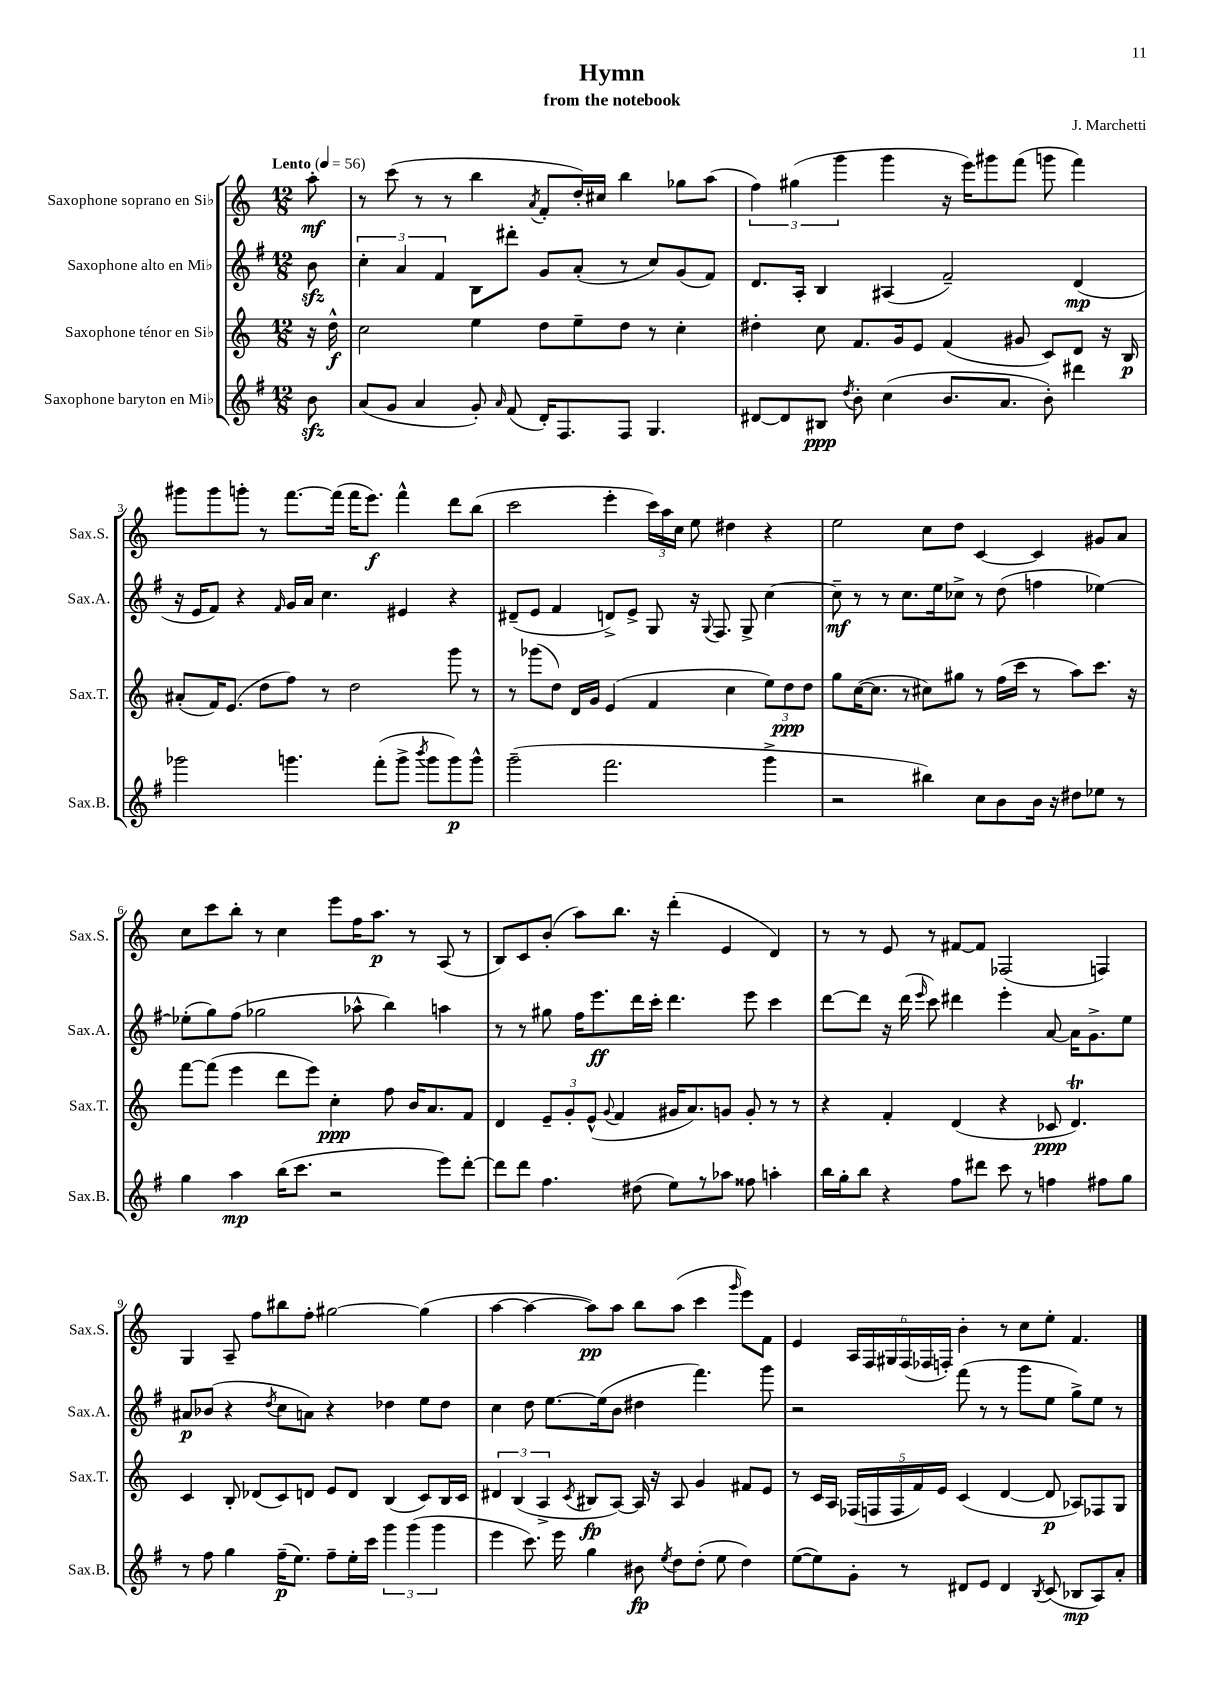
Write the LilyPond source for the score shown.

\header { title = "Hymn" composer = "J. Marchetti" subtitle = "from the notebook" }
<<
\new StaffGroup <<
\new Staff = "s0" \with { instrumentName = "Saxophone soprano en Sib" shortInstrumentName = "Sax.S." } {
    \clef treble \key c \major \numericTimeSignature \time 12/8 \partial 8 \tempo "Lento" 4 = 56
    \autoBeamOff a''8-.\mf |
    r8 c'''8( r8 r8 b''4 \acciaccatura { a'8 } f'8[-. d''16-.) cis''16] b''4 ges''8[ a''8]( |
    \tuplet 3/2 { f''4) gis''4( g'''4 } g'''4 r16 e'''16[) gis'''8 f'''8]( g'''8 f'''4) |
    gis'''8[ gis'''8 g'''8]-. r8 f'''8.[~ f'''16]( f'''16[ e'''8.]\f) f'''4-^ d'''8[ b''8]( |
    c'''2 e'''4-. \tuplet 3/2 { c'''16[) a''16 c''16] } e''8 dis''4 r4 |
    e''2 c''8[ d''8] c'4~ c'4 gis'8[ a'8] |
    c''8[ c'''8 b''8]-. r8 c''4 e'''8[ f''16 a''8.]\p r8 a8( r8 |
    b8[) c'8 b'8]-.( a''8[) b''8.] r16 d'''4-.( e'4 d'4) |
    r8 r8 e'8 r8 fis'8[~ fis'8] fes2( f4) |
    g4 a8-- f''8[ bis''8 f''8]-. gis''2~ gis''4( |
    a''4~ a''4~ a''8[\pp) a''8] b''8[ a''8]( c'''4 \grace { g'''16 } e'''8[) f'8] |
    e'4 \tuplet 6/4 { a16[ f16 gis16 f16( fes16 f16]-.) } b'4-. r8 c''8[ e''8]-. f'4. \bar "|." |
}
\new Staff = "s1" \with { instrumentName = "Saxophone alto en Mib" shortInstrumentName = "Sax.A." } {
    \clef treble \key g \major \numericTimeSignature \time 12/8 \partial 8
    \autoBeamOff b'8\sfz |
    \tuplet 3/2 { c''4-. a'4 fis'4 } b8[ dis'''8]-. g'8[ a'8]-.( r8 c''8[) g'8( fis'8]) |
    d'8.[ a16]-. b4 ais4( fis'2--) d'4\mp( |
    r16 e'16[ fis'8]) r4 \grace { fis'16 } g'16[ a'16] c''4. eis'4 r4 |
    dis'8[--( e'8] fis'4 d'8[->) e'8]-> g8 r16 \appoggiatura { g8 } fis8. g8-> c''4~ |
    c''8--\mf r8 r8 c''8.[ e''16 ces''8]-> r8 d''8( f''4 ees''4~) |
    ees''8[-.( g''8) fis''8]( ges''2 aes''8-^ b''4) a''4 |
    r8 r8 gis''8 fis''16[ e'''8.\ff d'''16 c'''16]-. d'''4. e'''8 c'''4 |
    d'''8[~ d'''8] r16 d'''16( \grace { e'''16 } c'''8) dis'''4 e'''4-. a'8~ a'16[ g'8.-> e''8] |
    ais'8[\p bes'8]( r4 \acciaccatura { d''8 } c''8[ a'8]) r4 des''4 e''8[ des''8] |
    c''4 d''8 e''8.[~ e''16( b'8] dis''4 fis'''4.) g'''8 |
    r2 fis'''8( r8 r8 g'''8[ e''8] g''8[->) e''8] r8 \bar "|." |
}
\new Staff = "s2" \with { instrumentName = "Saxophone ténor en Sib" shortInstrumentName = "Sax.T." } {
    \clef treble \key c \major \numericTimeSignature \time 12/8 \partial 8
    \autoBeamOff r16 d''16-^\f |
    c''2 e''4 d''8[ e''8-- d''8] r8 c''4-. |
    dis''4-. c''8 f'8.[ g'16 e'8] f'4( gis'8 c'8[) d'8] r16 b16\p |
    ais'8[-.( f'16) e'8.]( d''8[ f''8]) r8 d''2 g'''8 r8 |
    r8 ges'''8[( d''8]) d'16[ g'16] e'4( f'4 c''4 \tuplet 3/2 { e''8[) d''8\ppp d''8] } |
    g''8[ c''16~( c''8.] r8 cis''8[) gis''8] r8 f''16[( c'''16] r8 a''8[) c'''8.] r16 |
    f'''8[~ f'''8]( e'''4 d'''8[ e'''8]) c''4-.\ppp f''8 b'16[ a'8. f'8] |
    d'4 \tuplet 3/2 { e'8[-- g'8-. e'8]-^( } \appoggiatura { g'8 } f'4 gis'16[ a'8.) g'8] g'8-. r8 r8 |
    r4 f'4-. d'4( r4 ces'8\ppp d'4.\trill) |
    c'4 b8-. des'8[( c'8) d'8] e'8[ d'8] b4( c'8[) b16 c'16] |
    \tuplet 3/2 { dis'4 b4( a4-> } \acciaccatura { c'8 } bis8[\fp a8]~) a16 r16 a8 g'4 fis'8[ e'8] |
    r8 c'16[ a16] \tuplet 5/4 { fes16[( f16 f16 f'16) e'16] } c'4( d'4~ d'8\p aes8[) fes8 g8] \bar "|." |
}
\new Staff = "s3" \with { instrumentName = "Saxophone baryton en Mib" shortInstrumentName = "Sax.B." } {
    \clef treble \key g \major \numericTimeSignature \time 12/8 \partial 8
    \autoBeamOff b'8\sfz |
    a'8[( g'8] a'4 g'8-.) \grace { a'16 } fis'8( d'16[-.) fis8. fis8] g4. |
    dis'8[~ dis'8 bis8]\ppp \acciaccatura { d''8 } b'8-. c''4( b'8.[ a'8.] b'8-.) dis'''4 |
    ges'''2 g'''4. fis'''8[-.( g'''8]-> \acciaccatura { b'''8 } g'''8[ g'''8\p) g'''8]-^ |
    g'''2--( fis'''2. g'''4-> |
    r2 bis''4) c''8[ b'8 b'16] r16 dis''8[ ees''8] r8 |
    g''4 a''4\mp b''16[( c'''8.] r2 e'''8[) d'''8]~-. |
    d'''8[ d'''8] fis''4. dis''8( e''8[) r8 aes''8] fisis''8 a''4-. |
    b''16[ g''16-. b''8] r4 fis''8[ dis'''8] c'''8 r8 f''4 fis''8[ g''8] |
    r8 fis''8 g''4 fis''16[--\p( e''8.]) fis''8[-- e''16-. c'''16] \tuplet 3/2 { g'''4 g'''4( g'''4 } |
    e'''4 c'''8.) e'''16 g''4 bis'8\fp \acciaccatura { e''8 } d''8[ d''8]-.( e''8 d''4) |
    e''8[~( e''8) g'8]-. r8 dis'8[ e'8] dis'4 \acciaccatura { b8 } c'8( bes8[\mp a8) a'8]-. \bar "|." |
}
>>
>>
